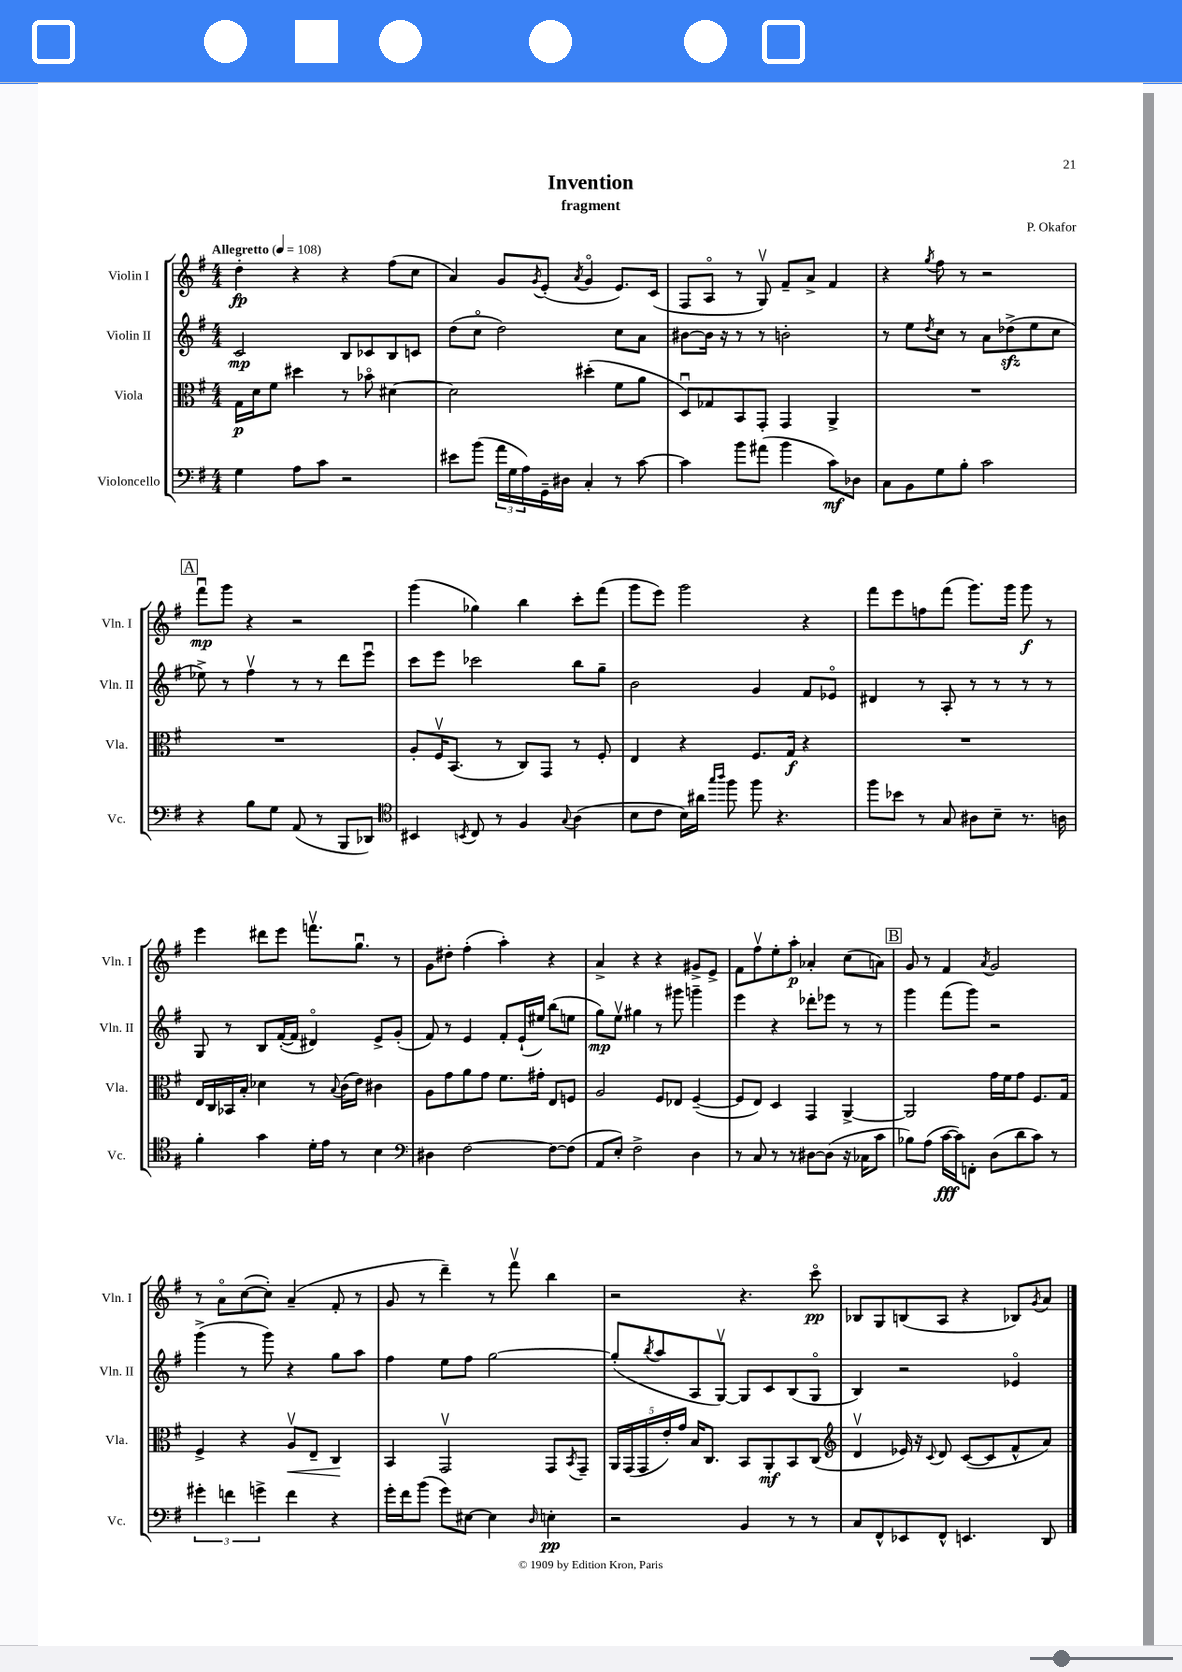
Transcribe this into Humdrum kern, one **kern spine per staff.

**kern	**kern	**kern	**kern
*staff4	*staff3	*staff2	*staff1
*clefF4	*clefC3	*clefG2	*clefG2
*k[f#]	*k[f#]	*k[f#]	*k[f#]
*M4/4	*M4/4	*M4/4	*M4/4
*MM108	*MM108	*MM108	*MM108
4G\	16G\LL	2c/	4dd'\
.	16d\J	.	.
.	8f#\J	.	.
8A\L	4dd#\	.	4r
8c\J	.	.	.
2r	8r	8B/L	4r
.	8b-o\	8c-/	.
.	[4d#\	8B/	(8ff#\L
.	.	8c/J	8cc\J
=	=	=	=
8e#\L	2d#\]	(8dd\L	4a/)
(8b\J	.	8cco\J	.
24a\LL	.	2dd\)	8g/L
24G\	.	.	.
24A\)	.	.	.
.	.	.	8qg/
16GG~\	.	.	(8e'/J
16D#\JJ	.	.	.
.	.	.	8qa/
4C'/	(4dd#'\	.	4go/
8r	8f#\L	8cc\L	8.e/L)
[8c\	8a\J	8a\J	.
.	.	.	(16c/Jk
=	=	=	=
4c\]	8Du/L)	[8b#\L	8F#/L
.	8G-/	16b#\]Jk	8Ao/J
.	.	16r	.
8b\L	8BB/	8r	8r
(8a#\J	8GG'/J	8r	8Gv/)
4b\	4GG/	2b'\	8f#~/L
.	.	.	8a^/J
8c\L)	4AA^/	.	4f#/
8D-\J	.	.	.
=	=	=	=
8C\L	1r	8r	4r
8BB\	.	8ee\L	.
.	.	8qdd/	8qgg/
8G\	.	8cc\J	8ff#\
8B'\J	.	8r	8r
2c\	.	8a\L	2r
.	.	(8dd-^\	.
.	.	8ee\	.
.	.	8cc\J	.
=	=	=	=
4r	1r	8ee-^\)	8fff#u\L
.	.	8r	8ggg\J
8B\L	.	4ff#v\	4r
8G\J	.	.	.
(8AA/	.	8r	2r
8r	.	8r	.
8BBB/L	.	8ddd\L	.
8DD-/J)	.	8eeeu\J	.
=	=	=	=
*clefC4	*	*	*
4BB#/	8A'/L	8ccc\L	(4ggg\
.	16F#v/K	8eee\J	.
.	(8.BB/J	.	.
8qBB/	.	.	.
8C/	.	2ccc-\	4gg-\)
8r	8r	.	.
4F#/	8C/L)	.	4bb\
.	8GG/J	.	.
8qqG/	.	.	.
(4A\	8r	8bb\L	8ccc'\L
.	8F#'/	8gg~\J	(8fff#\J
=	=	=	=
8B\L	4E/	2b\	8ggg\L
8c\J	.	.	8eee\J)
16B\LL)	4r	.	2ggg\
16a#\JJ	.	.	.
16qqgg/LL	.	.	.
16qqaa/JJ	.	.	.
8ff#\	.	.	.
8ff#\	8.F#/L	4g/	.
4.r	.	.	.
.	16G/Jk	.	.
.	4r	8f#/L	4r
.	.	8e-o/J	.
=	=	=	=
8ff#\L	1r	4d#/	8fff#\L
8b-\J	.	.	8eee\
8r	.	8r	8ff\
8G/	.	8A'/	(8fff#\J
8A#\L	.	8r	8.ggg\L)
8B~\J	.	8r	.
.	.	.	16ggg\Jk
8.r	.	8r	8ggg\
.	.	8r	8r
16A\	.	.	.
=	=	=	=
4f#'\	16E/LL	8G/	4eee\
.	16C/	.	.
.	16BB-/	8r	.
.	16B'/JJ	.	.
4g\	4d-\	8B/L	8ddd#\L
.	.	([16f#'/L	8eee\J
.	.	16f#/]JJ	.
16d'\LL	8r	4d#o/)	8.fffv\L
16e\JJ	.	.	.
.	8qqB/	.	.
8r	(16c\LL	.	.
.	16e\JJ)	.	8.ggu\J
4B\	4c#\	8e^/L	.
.	.	(8g'/J	8r
=	=	=	=
*clefF4	*	*	*
4D#\	8A\L	8f#/)	8g\L
.	8g\	8r	8dd#'\J
[2F#\	8a\	4e/	(4ff#'\
.	8g\J	.	.
.	8.f#\L	8f#'/L	4aa'\)
.	.	(16e`/L	.
.	16g#'\Jk	16ee#/JJ)	.
8F#\_L	8E/L	(8bb\L	4r
(8F#\]J	8F/J	8ee\J	.
=	=	=	=
8AA/L	2A/	8gg\L)	4a^/
8E'/J)	.	8eev\J	.
2F#^\	.	4gg#\	4r
.	8F#/L	8r	4r
.	8E-/J	8ggg#\	.
4D\	([4F#~/	4ggg~\	8g#^/L
.	.	.	8e^/J
=	=	=	=
8r	8F#/]L	4eee\	8f#\L
8C/	8E/J)	.	8ff#v\
8r	4D/	4r	8ee'\
8r	.	.	8aa'\J
[8D#\L	4GG/	8ddd-'\L	4a-'/
(8D#\]J	.	8eee-\J	.
16r	[4AA^/	8r	(8cc\L
16C-\LK	.	.	.
8c\J	.	8r	8a\J)
=	=	=	=
8B-\L)	2AA/]	4ggg\	8g/
(8A\J	.	.	8r
[16c\LL	.	(8fff#\L	4f#/
16c\]J)	.	.	.
8FF'\J	.	8ggg\J)	.
.	.	.	8qa/
(8D\L	16g\LL	2r	2g/
.	16f#\J	.	.
8d\	8g\J	.	.
8c\J)	8.F#/L	.	.
8r	.	.	.
.	16G/Jk	.	.
=	=	=	=
6g#'\	4F#^/	(4ggg^\	8r
.	.	.	8ao\L
6f\	.	.	.
.	4r	8r	([8cc\
6g^\	.	.	.
.	.	8ggg\)	8cc'\]J)
4f\	8Av/L	4r	(4a~/
.	8E~/J	.	.
4r	4C/	8gg\L	8f#'/
.	.	8aa\J	8r
=	=	=	=
16g'\LL	4BB/	4ff#\	8g/
16f#\J	.	.	.
(8b\J	.	.	8r
8g\L)	2GGv/	8ee\L	4ddd~\)
[8E#\J	.	8ff#\J	.
4E#\]	.	[2gg\	8r
.	.	.	8fff#v\
16qqD/	.	.	.
4E'\	8GG/L	.	4bb\
.	8qBB/	.	.
.	8GG~/J	.	.
=	=	=	=
2r	20AA/LL	(8gg'/]L	2r
.	(20GG/	.	.
.	20GG/	.	.
.	.	8qbb/	.
.	.	8aa/	.
.	20e'/)	.	.
.	20g/JJ	.	.
.	16B/LK	8A/	.
.	8.C/J	.	.
.	.	[8Gv/J)	.
4BB/	8BB/L	8G/]L	4.r
.	8AA'/	8c/	.
8r	8BB/	(8B/	.
8r	(8C/J	8Go/J	8ccco\
=	=	=	=
*	*clefG2	*	*
8C/L	4dv/	4B/)	8B-/L
8FF#^^/	.	.	8G/
8EE-/	16e-/)	2r	(8B/
.	16r	.	.
.	8qqc/	.	.
8FF#^^/J	8d/	.	8A/J
4.EE/	([8c/L	.	4r
.	8c/]	.	.
.	8f#^^/	4e-o/	8B-/L)
.	.	.	8qg/
8DD/	8a/J)	.	8a/J
==	==	==	==
*-	*-	*-	*-
